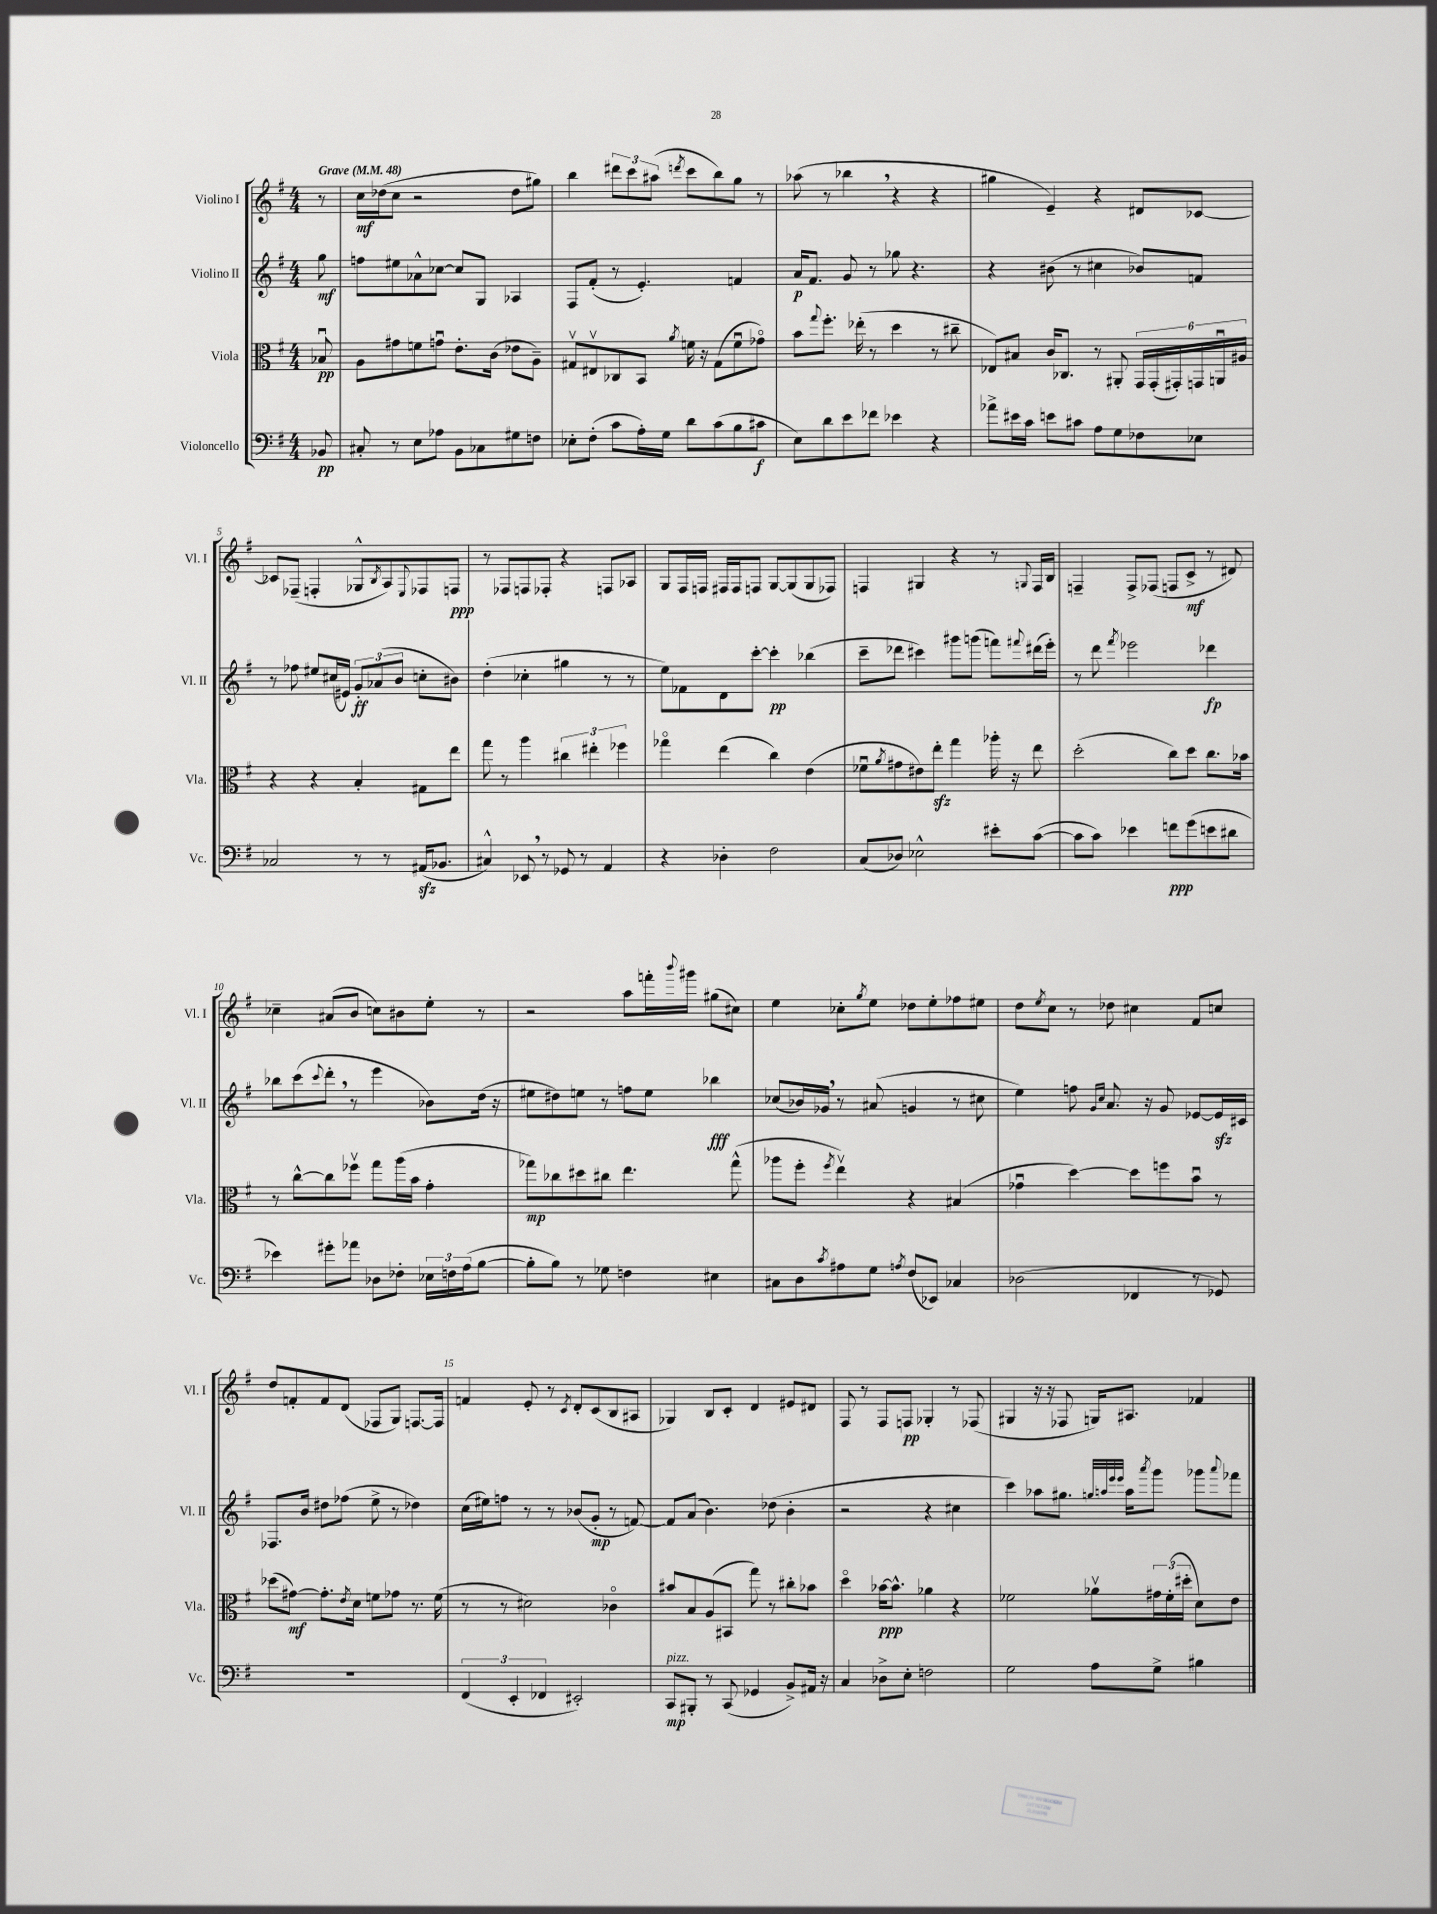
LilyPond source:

<<
\new StaffGroup <<
\new Staff = "s0" \with { instrumentName = "Violino I" shortInstrumentName = "Vl. I" } {
    \clef treble \key g \major \numericTimeSignature \time 4/4 \partial 8 \tempo "Grave" 4 = 48
    r8 |
    c''16\mf des''16( c''8 r2 des''8 gis''8) |
    b''4 \tuplet 3/2 { dis'''8 c'''8 ais''8( } \acciaccatura { d'''8 } c'''8 b''8) g''8 r8 |
    aes''8( r8 bes''4 \breathe r4 r4 |
    gis''4 e'4--) r4 dis'8 ces'8~ |
    ces'8 fes8--( f4-. ges8-^ \acciaccatura { b8 } a8) \appoggiatura { e8 } fes8 f8\ppp |
    r8 fes8 f8 fes8-. r4 f8 aes8 |
    g8 fis16 f16 fis16 fis16 f8 g8~ g8( g8 fes8) |
    f4 gis4 r4 r8 \appoggiatura { g8 } f16 b16 |
    f4-- f8-> fes8( f8 c'8->\mf r8 dis'8) |
    ces''4-- ais'8( b'8 c''8) bis'8 e''8-. r8 |
    r2 a''8 f'''16-. \appoggiatura { b'''8 } gis'''16 gis''8( cis''8) |
    e''4 ces''8-. \acciaccatura { g''8 } e''8 des''8 e''8-. fes''8 eis''8 |
    d''8 \acciaccatura { e''8 } c''8 r8 des''8 cis''4 fis'8 c''8 |
    d''8 f'8-. f'8 d'8( fes8 g8) f8.~ f16 |
    f'4 e'8-. r8 \acciaccatura { c'8 } d'8-. c'8( b8 ais8 |
    ges4) b8 c'8-. d'4 eis'8 dis'8 |
    fis8 r8 fis8 f8\pp ges4-. r8 fes8( |
    gis4 r16 r16 fes8 g16) ais8. fes'4 \bar "|." |
}
\new Staff = "s1" \with { instrumentName = "Violino II" shortInstrumentName = "Vl. II" } {
    \clef treble \key g \major \numericTimeSignature \time 4/4 \partial 8
    g''8\mf |
    f''8 eis''8 aes'8-^ ces''8~ ces''8 g8 aes4 |
    fis8 fis'8-.( r8 e'4.-.) f'4 |
    a'16\p fis'8. g'8 r8 ges''8 r4. |
    r4 bis'8( r8 cis''4 bes'8) f'8 |
    r8 fes''8 eis''8 cis''16( eis'16) \tuplet 3/2 { g'8-.\ff aes'8( b'8 } c''8-. bis'8) |
    d''4-.( ces''4-. gis''4 r8 r8 |
    e''8) fes'8 d'8 c'''8~-. c'''4-.\pp bes''4( |
    c'''8-- des'''8 cis'''4) gis'''8 g'''8( f'''8) \appoggiatura { fis'''8 } dis'''16( e'''16-.) |
    r8 d'''8 \acciaccatura { fis'''8 } ees'''2 des'''4\fp |
    bes''8 c'''8( \appoggiatura { c'''8 } d'''8-. \breathe r8 e'''4 bes'8) d''16( r16 |
    eis''8 dis''8) e''8 r8 f''8 e''8 bes''4\fff |
    ces''8( bes'16) ges'16 \breathe r8 ais'8( g'4 r8 cis''8 |
    e''4) f''8 \grace { g'16 c''16 } a'8. r16 g'8 ees'8~ ees'16\sfz cis'16 |
    fes8. b'16 dis''8 fes''8( e''8-> r8 des''4) |
    c''16( eis''16) f''8 r8 r8 bes'8( g'8-.\mp r8 f'8~) |
    f'8 a'8( b'4.) des''8( b'4-. |
    r2 r4 cis''4 |
    c'''4) aes''8 gis''8. \grace { g''32 a''32 e'''32 e'''32 } a''16 \acciaccatura { a'''8 } g'''8 ges'''8 \appoggiatura { a'''8 } fes'''8 \bar "|." |
}
\new Staff = "s2" \with { instrumentName = "Viola" shortInstrumentName = "Vla." } {
    \clef alto \key g \major \numericTimeSignature \time 4/4 \partial 8
    bes8\downbow\pp |
    a8 gis'8 f'8 g'8\downbow e'8.-. c'16( ees'8 a8--) |
    gis8\upbow eis8\upbow ces8 b,8 \acciaccatura { a'8 } f'16 r16 gis8( f'8\downbow ges'8\flageolet) |
    b'8 \appoggiatura { g''8 } fis''8.-. ees''16-.( r8 d''4 r8 cis''8-- |
    ees8) bis8 c'16 ces8. r8 ais,8-. \tuplet 6/4 { g,16 g,16-.( gis,16-.) g,16 a,16\downbow ais16 } |
    r4 r4 b4-. gis8 e''8 |
    g''8 r8 a''4 \tuplet 3/2 { cis''4 eis''4-. fes''4 } |
    ges''4\flageolet e''4( c''4) e'4( |
    fes'8\downbow \acciaccatura { a'8 } gis'8 eis'8) e''8-.\sfz g''4 aes''16-. r16 e''8 |
    d''2-.( c''8) d''8 c''8. bes'16 |
    r8 c''8~-^ c''8 fes''8\upbow g''8 a''16( b'16 g'4-. |
    ges''8\mp) ces''8 dis''8 cis''8 e''4. ges''8-^( |
    aes''8 fis''8-. \acciaccatura { fis''8 } e''4\upbow) r4 bis4( |
    ges'4\downbow d''4~) d''8 f''8 b'8\downbow r8 |
    des''8( gis'8~\mf) gis'8.-. \acciaccatura { e'8 } d'16 f'8 ges'8 r8. f'16( |
    r8 r8 dis'2) ces'4\flageolet |
    bis'8 b8 a8( bis,8 g''8) r8 cis''8-. bes'8 |
    d''4\flageolet bes'16~\ppp bes'8.-^ aes'4 r4 |
    fes'2 aes'8\upbow \tuplet 3/2 { gis'16 fes'16-.( dis''16-. } d'8) e'8 \bar "|." |
}
\new Staff = "s3" \with { instrumentName = "Violoncello" shortInstrumentName = "Vc." } {
    \clef bass \key g \major \numericTimeSignature \time 4/4 \partial 8
    bes,8\pp |
    cis8-. r8 e8 aes8 b,8 ces8 gis8 f8 |
    ees8-. fis8-.( c'8 a16-.) g16 d'8 c'8( b8 cis'8\f |
    e8) d'8 e'8 fes'8 ees'4 r4 |
    aes'8-> eis'16 c'16 e'8 cis'8 a8 g8 fes8 ees8 |
    ces2 r8 r8 ais,16\sfz( bes,8. |
    cis4-^) ees,8 \breathe r8 ges,8 r8 a,4 |
    r4 des4-. fis2 |
    c8( des8) ees2-^ eis'8-. c'8~( |
    c'8 c'8) ees'4 f'8\ppp g'8( e'8 dis'8 |
    ees'4) gis'8-. aes'8 des8 fes8-. \tuplet 3/2 { ees16 f16 a16( } b8~ |
    b8-. b8) r8 ges8 f4 eis4 |
    cis8 d8 \acciaccatura { c'8 } ais8 g8 \acciaccatura { a8 } fis8( ees,8) ces4 |
    des2( fes,4 r8 ges,8) |
    R1 |
    \tuplet 3/2 { fis,4( e,4-. fes,4 } eis,2-.) |
    c,8\mp^\markup { \italic "pizz." } bis,,8-. r8 c,8( ges,4 b,8->) ais,16 r16 |
    c4 des8-> e8-. f2 |
    g2 a8 g8-> bis4 \bar "|." |
}
>>
>>
\layout { \context { \Score \override BarNumber.break-visibility = ##(#f #t #t) barNumberVisibility = #(every-nth-bar-number-visible 5) } }
